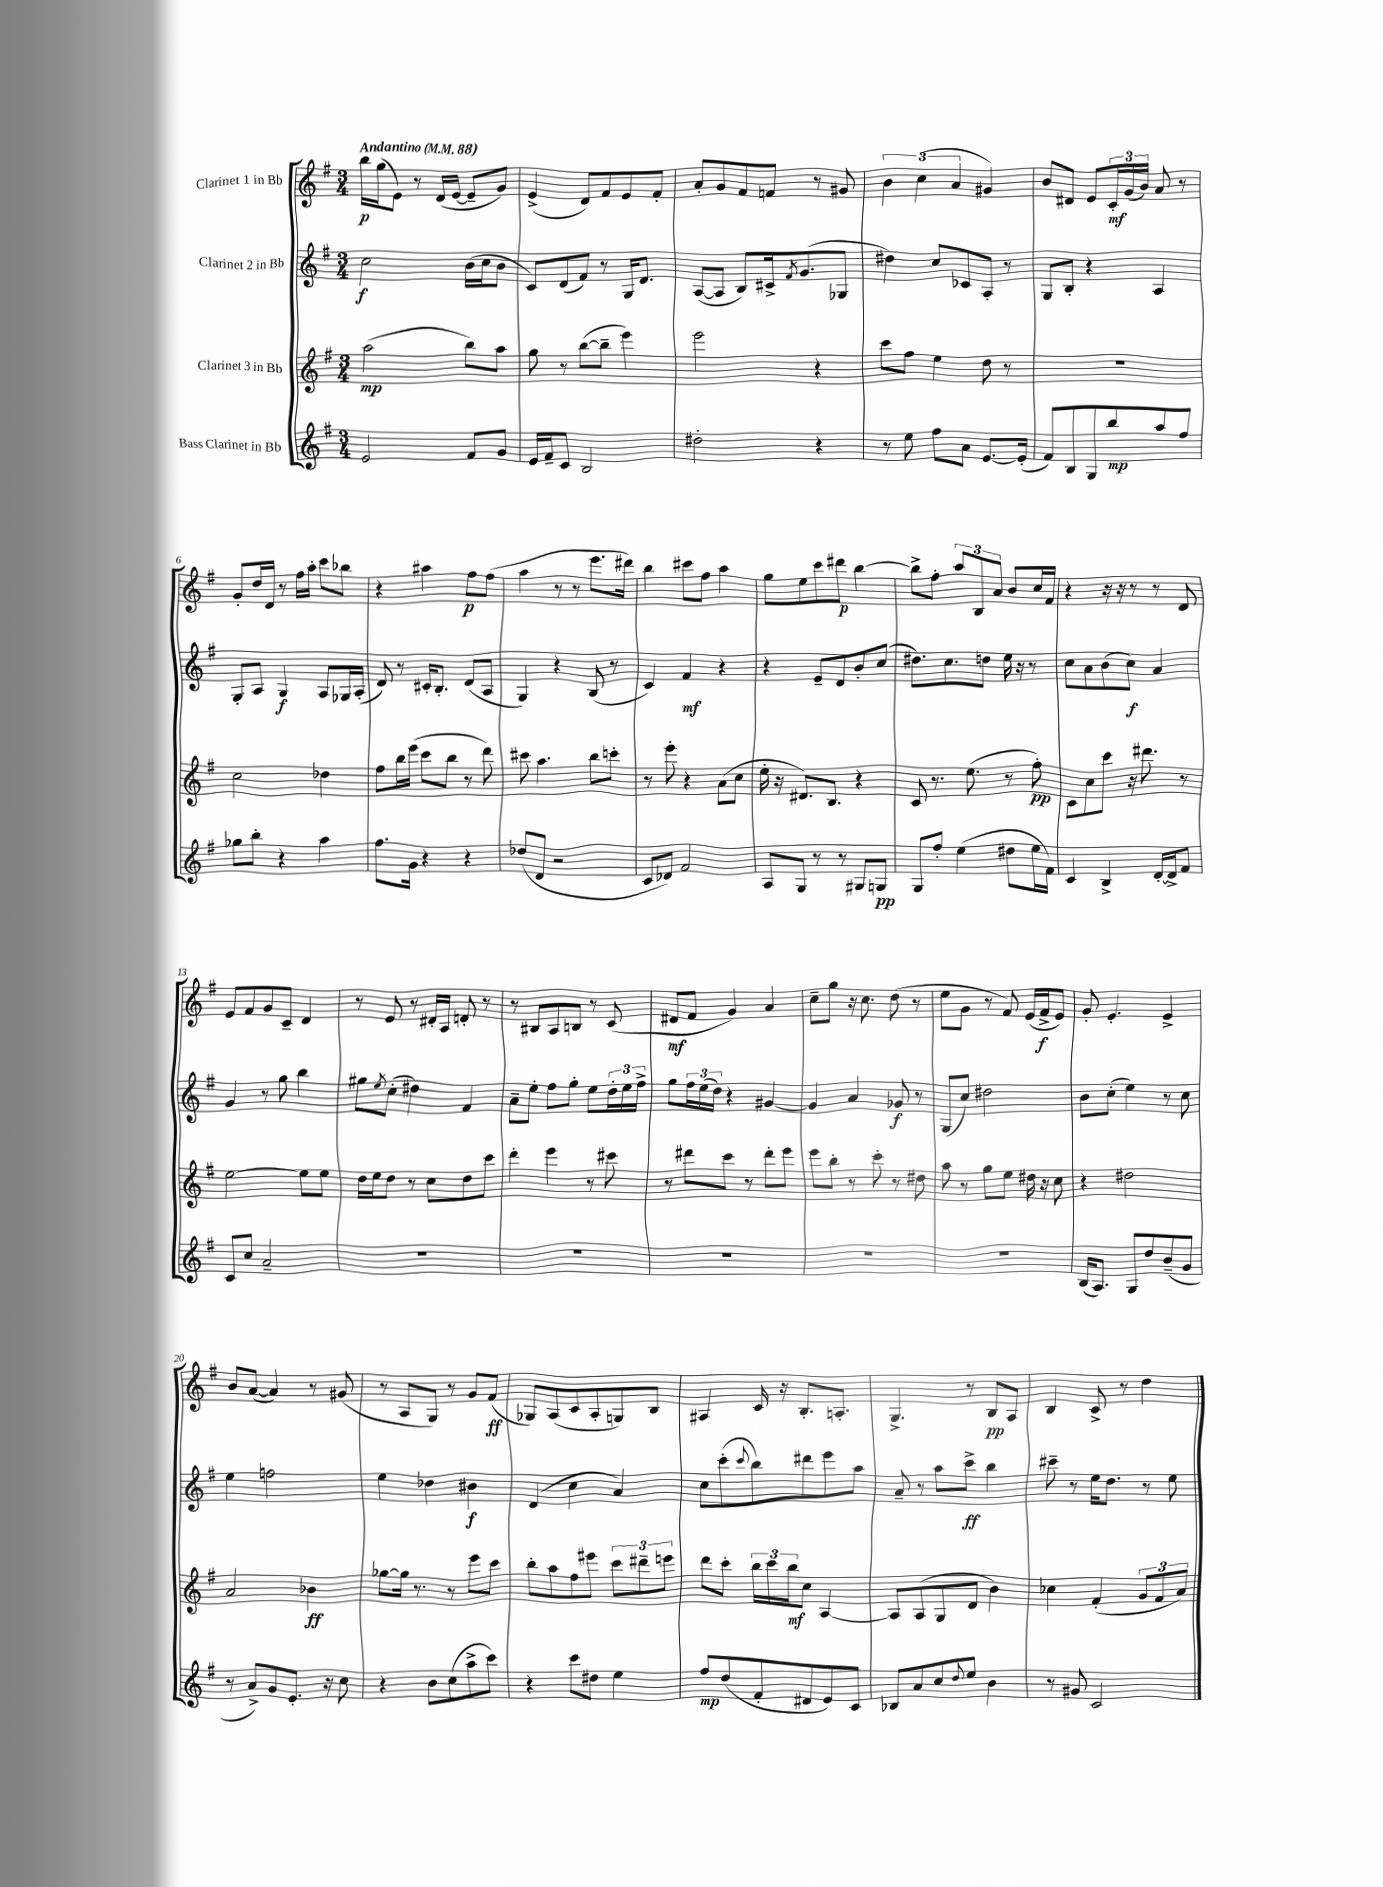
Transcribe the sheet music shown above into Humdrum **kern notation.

**kern	**kern	**kern	**kern
*staff4	*staff3	*staff2	*staff1
*clefG2	*clefG2	*clefG2	*clefG2
*k[f#]	*k[f#]	*k[f#]	*k[f#]
*M3/4	*M3/4	*M3/4	*M3/4
*MM88	*MM88	*MM88	*MM88
2e	(2aa	2cc	16bb
.	.	.	(16gg
.	.	.	8e)
.	.	.	8r
.	.	.	(16d
.	.	.	[16e
8f#	8bb)	(16b	8e~]
.	.	16cc	.
8g	8aa	8b	8g)
=	=	=	=
16e	8gg	8c)	(4e^
16f#~	.	.	.
8c	8r	(8d	.
2B	([8bb	8f#)	8d)
.	8bb~]	8r	8f#
.	4eee)	16G	8e
.	.	8.d	.
.	.	.	8f#'
=	=	=	=
2dd#'	2eee	([8A	8a'
.	.	8A]	8g
.	.	8B)	8f#
.	.	16c#^	8f
.	.	8qf#	.
.	.	(8.g	.
4r	4r	.	8r
.	.	8G-	8g#
=	=	=	=
8r	8ccc	4dd#)	6b
8ee	8ff#	.	.
.	.	.	(6cc
8ff#	4ee	8cc	.
.	.	.	6a
8a	.	8c-	.
[8.e	8dd	8A'	4g#)
.	8r	8r	.
(16e']	.	.	.
=	=	=	=
8f#)	2.r	8G	8b
8B	.	8B'	8d#
8G	.	4r	8e
8bb	.	.	24c'
.	.	.	(24g
.	.	.	24b)
8aa	.	4A	8a
8ff#	.	.	8r
=	=	=	=
8gg-	2cc	8G'	8g'
8bb'	.	8A	16dd
.	.	.	16d
4r	.	4G	8r
.	.	.	16ff#
.	.	.	16aa'
4aa	4dd-	8A	8ccc
.	.	16G-	8bb-
.	.	(16A'	.
=	=	=	=
8.ff#	8ff#	8d)	4r
.	16bb	8r	.
16g	(16eee	.	.
4r	8ccc	16c#'	4aa#
.	.	8.B'	.
.	8bb	.	.
4r	8r	(8d	8ff#
.	8ddd)	8A	(8ff#
=	=	=	=
(8dd-	8ccc#	4G)	4aa
8d	4.aa	.	.
2r	.	4r	8r
.	.	.	8r
.	8bb	(8B	8.eee
.	8ccc'	8r	.
.	.	.	16ddd#)
=	=	=	=
8c	8r	4c)	4bb
8d-)	8eee'	.	.
2f#	4r	4f#	8ccc#
.	.	.	8ff#
.	(8a	4r	4aa
.	8cc	.	.
=	=	=	=
8A	16ee'	4r	8gg
.	16r	.	.
8G	8.d#)	.	8ee
8r	.	8e~	8ccc
.	8.B	.	.
8r	.	8d	8ddd#
8G#	4r	8b'	[4bb
8G	.	(8cc	.
=	=	=	=
8G	8c	8.dd#)	8bb^]
8ff#'	8.r	.	8ff#'
.	.	8.cc	.
(4ee	.	.	12aa
.	(8.ee	.	.
.	.	.	12B
.	.	8dd	.
.	.	.	12a
8dd#	8r	16ee	8b
.	.	16r	.
16ee	8ff#')	8r	16cc
16f#)	.	.	16f#
=	=	=	=
4c	8c	8cc	4r
.	8cc	8a	.
4B^	8ccc	(8b	16r
.	.	.	16r
.	16r	8cc)	8r
.	8.ddd#	.	.
[16d'	.	4a	8r
16d^]	.	.	.
8f#	8r	.	8d
=	=	=	=
8c	[2ee	4g	8e
8cc	.	.	8f#
2a~	.	8r	8g
.	.	8gg	8c~
.	8ee]	4bb	4d
.	8ee	.	.
=	=	=	=
2.r	16dd	8gg#	8r
.	16ee	.	.
.	.	8qee	.
.	8dd	(8cc'	8e
.	8r	4dd#)	8r
.	8cc	.	16d#'
.	.	.	16A
.	8dd	4f#	8d'
.	8ccc	.	8r
=	=	=	=
2.r	4ddd'	8a~	8r
.	.	8ee'	8B#
.	4eee	8ff#	8A
.	.	8gg'	8B
.	8r	8ee	8r
.	8ccc#	24dd'	(8c
.	.	24ee	.
.	.	24ff#^	.
=	=	=	=
2.r	8r	8gg	8d#
.	8ddd#	24ff#	8f#
.	.	(24ee	.
.	.	24dd)	.
.	8ccc	4r	4g)
.	8r	.	.
.	8ddd#'	[4g#	4a
.	8eee	.	.
=	=	=	=
2.r	8eee	4g#]	8cc~
.	8bb'	.	8gg
.	8r	4a	16r
.	.	.	8.cc
.	8ccc'	.	.
.	8r	8g-	(8dd
.	8dd#	8r	8r
=	=	=	=
2.r	8aa	(8G	8ee
.	8r	8cc)	8g
.	8gg	2dd#	8r
.	8ee	.	8f#)
.	16dd#	.	(16e
.	16r	.	16f#^
.	8cc	.	8e)
=	=	=	=
(16B	4r	8b	8g'
8.A)	.	.	.
.	.	(8cc'	4.e'
8G	2dd#	4ee)	.
8dd	.	.	.
(8b~	.	8r	4e^
8g	.	8cc	.
=	=	=	=
8r	2a	4ee	8b
8a^)	.	.	([8a
8g	.	2ff	4a])
8.e'	.	.	.
.	4b-	.	8r
16r	.	.	.
8cc	.	.	(8g#
=	=	=	=
4r	[8gg-	4ee	8r
.	16gg-]	.	8A
.	8.r	.	.
8b	.	4dd-	8G)
(8cc	8r	.	8r
8aa^	8eee	4b#	8g
8ccc)	8ccc	.	(8f#
=	=	=	=
4r	8bb'	(4d	8G-)
.	8aa	.	(8A
8ccc	8ff#	4cc	8c
8dd#	8eee#	.	8A'
4ee	12ccc	4a)	8G)
.	12ddd#~	.	.
.	.	.	8B
.	12eee	.	.
=	=	=	=
8ff#	8ddd	8cc	4A#
(8dd	8ccc'	(8ccc'	.
.	.	8qqccc	.
8f#'	24bb	8bb)	16c
.	24ccc	.	.
.	.	.	16r
.	24bb	.	.
8d#	8cc	8ddd#	8.B'
8e)	[4A	8eee	.
.	.	.	8.A'
8c	.	8aa	.
=	=	=	=
8B-	8A]	8a~	4.G^
8a	(8A	8r	.
8cc	8G	8aa	.
8qqdd	.	.	.
8ee	8d	8ccc^	8r
4b	4b)	4bb	8B
.	.	.	8A
=	=	=	=
8r	4cc-	8ccc#~	4B
8g#	.	8r	.
2c	(4f#'	16ee	8c^
.	.	8.dd	.
.	.	.	8r
.	12g	8r	4dd
.	12f#	.	.
.	.	8ee	.
.	12a)	.	.
==	==	==	==
*-	*-	*-	*-
